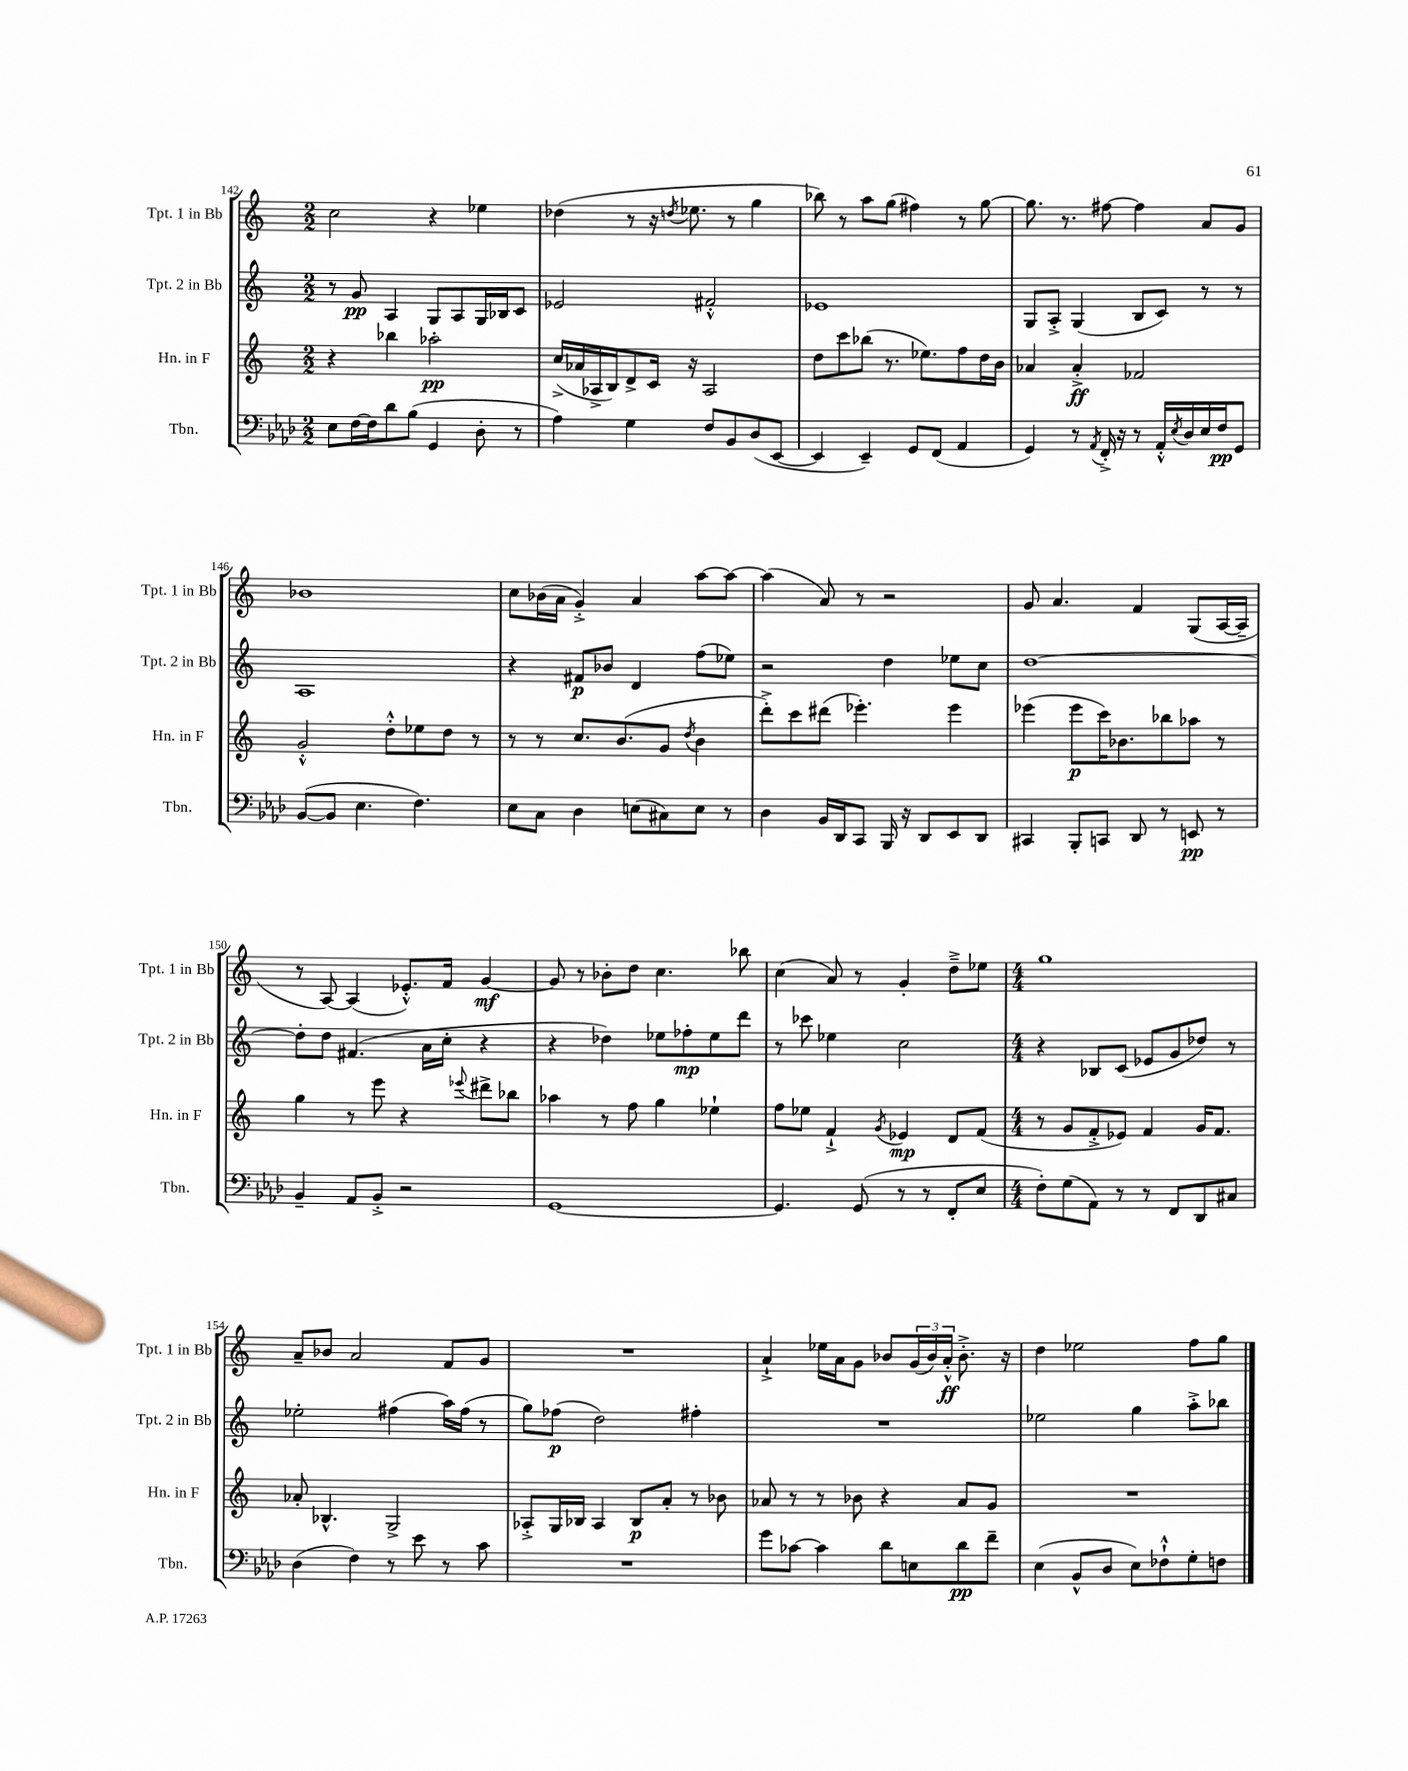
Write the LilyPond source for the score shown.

<<
\new StaffGroup <<
\new Staff = "s0" \with { instrumentName = "Tpt. 1 in Bb" shortInstrumentName = "Tpt. 1 in Bb" } {
    \clef treble \key c \major \numericTimeSignature \time 2/2
    c''2 r4 ees''4 |
    des''4( r8 r16 \acciaccatura { d''8 } ees''8. r8 g''4 |
    bes''8) r8 a''8 g''8( fis''4) r8 g''8~ |
    g''8. r8. fis''8~ fis''4 a'8 g'8 |
    bes'1 |
    c''8 bes'16( a'16 g'4-.->) a'4 a''8~ a''8~ |
    a''4( a'8) r8 r2 |
    g'8 a'4. f'4 g8( a16~ a16-- |
    r8 a8~) a4( ees'8.-.-^) f'16 g'4~\mf |
    g'8 r8 bes'8-. d''8 c''4. bes''8 |
    c''4( a'8) r8 g'4-. d''8---> ees''8 |
    \numericTimeSignature \time 4/4 g''1 |
    a'8-- bes'8 a'2 f'8 g'8 |
    R1 |
    a'4-!-> ees''16 a'16 g'8 bes'8 \tuplet 3/2 { g'16( bes'16) a'16-.-^\ff } bes'8.-.-> r16 |
    d''4 ees''2 f''8 g''8 \bar "|." |
}
\new Staff = "s1" \with { instrumentName = "Tpt. 2 in Bb" shortInstrumentName = "Tpt. 2 in Bb" } {
    \clef treble \key c \major \numericTimeSignature \time 2/2
    r8 g'8\pp a4 g8 a8 g16 bes16 c'8 |
    ees'2 fis'2-.-^ |
    ees'1 |
    g8 a8-.-> g4( b8 c'8) r8 r8 |
    a1 |
    r4 fis'8\p bes'8 d'4 f''8( ees''8) |
    r2 d''4 ees''8 c''8 |
    d''1~ |
    d''8-. d''8 fis'4.( a'16 c''16-. r4 |
    r4 des''4) ees''8 fes''8-.\mp ees''8 d'''8 |
    r8 ces'''8 ees''4 c''2 |
    \numericTimeSignature \time 4/4 r4 bes8 c'8( ees'8 g'8 des''8) r8 |
    ees''2-. fis''4( a''16) fis''16( r8 |
    g''8) fes''8\p( d''2) fis''4-. |
    R1 |
    ees''2 g''4 a''8-.-> bes''8 \bar "|." |
}
\new Staff = "s2" \with { instrumentName = "Hn. in F" shortInstrumentName = "Hn. in F" } {
    \clef treble \key c \major \numericTimeSignature \time 2/2
    r4 bes''4 aes''2-.\pp |
    c''16->( aes'16 aes16-> b16) d'8-> c'16 r16 aes2 |
    d''8 c'''8 bes''8( r8. ees''8.) f''8 d''16 b'16 |
    aes'4 aes'4-.->\ff fes'2 |
    g'2-.-^ d''8-.-^ ees''8 d''8 r8 |
    r8 r8 c''8. b'8.( g'8 \acciaccatura { d''8 } b'4 |
    d'''8-.->) c'''8 dis'''8( ees'''4.-.) ees'''4 |
    ees'''4( ees'''8\p c'''16) bes'8. bes''8 aes''8 r8 |
    g''4 r8 e'''8 r4 \appoggiatura { ees'''8 } dis'''8-> bes''8 |
    aes''4 r8 f''8 g''4 ees''4-! |
    f''8 ees''8 f'4-!-> \acciaccatura { g'8 } ees'4\mp d'8 f'8( |
    \numericTimeSignature \time 4/4 r8 g'8 f'8-.-> ees'8) f'4 g'16 f'8. |
    aes'8-. bes4.-^ g2-> |
    aes8-.-> g16 bes16 aes4 bes8\p a'8-. r8 bes'8 |
    aes'8 r8 r8 bes'8 r4 aes'8 g'8 |
    R1 \bar "|." |
}
\new Staff = "s3" \with { instrumentName = "Tbn." shortInstrumentName = "Tbn." } {
    \clef bass \key aes \major \numericTimeSignature \time 2/2
    ees8 f16~ f16 des'8 bes8( g,4 des8-. r8 |
    aes4) g4 f8 bes,8 des8( ees,8~ |
    ees,4 ees,4--) g,8 f,8( aes,4 |
    g,4) r8 \acciaccatura { aes,8 } f,16-.-> r16 r8 aes,16-.-^ \acciaccatura { ees8 } des16 ees16 f16\pp g,8 |
    bes,8~( bes,8 ees4. f4.) |
    ees8 c8 des4 e8( cis8) e8 r8 |
    des4 bes,16 des,16 c,8 bes,,16 r16 des,8 ees,8 des,8 |
    cis,4 bes,,8-. c,8 des,8 r8 e,8\pp r8 |
    bes,4-- aes,8 bes,8-.-> r2 |
    g,1~ |
    g,4. g,8( r8 r8 f,8-. ees8 |
    \numericTimeSignature \time 4/4 f8-.) g8( aes,8) r8 r8 f,8 des,8 cis8 |
    des4( f4) r8 ees'8 r8 c'8 |
    R1 |
    g'8 ces'8~ ces'4 des'8 e8 des'8\pp f'8-- |
    ees4( bes,8-^ des8 ees8) fes8-!-^ g8-. f8 \bar "|." |
}
>>
>>
\layout { \context { \Score currentBarNumber = #142 } }
